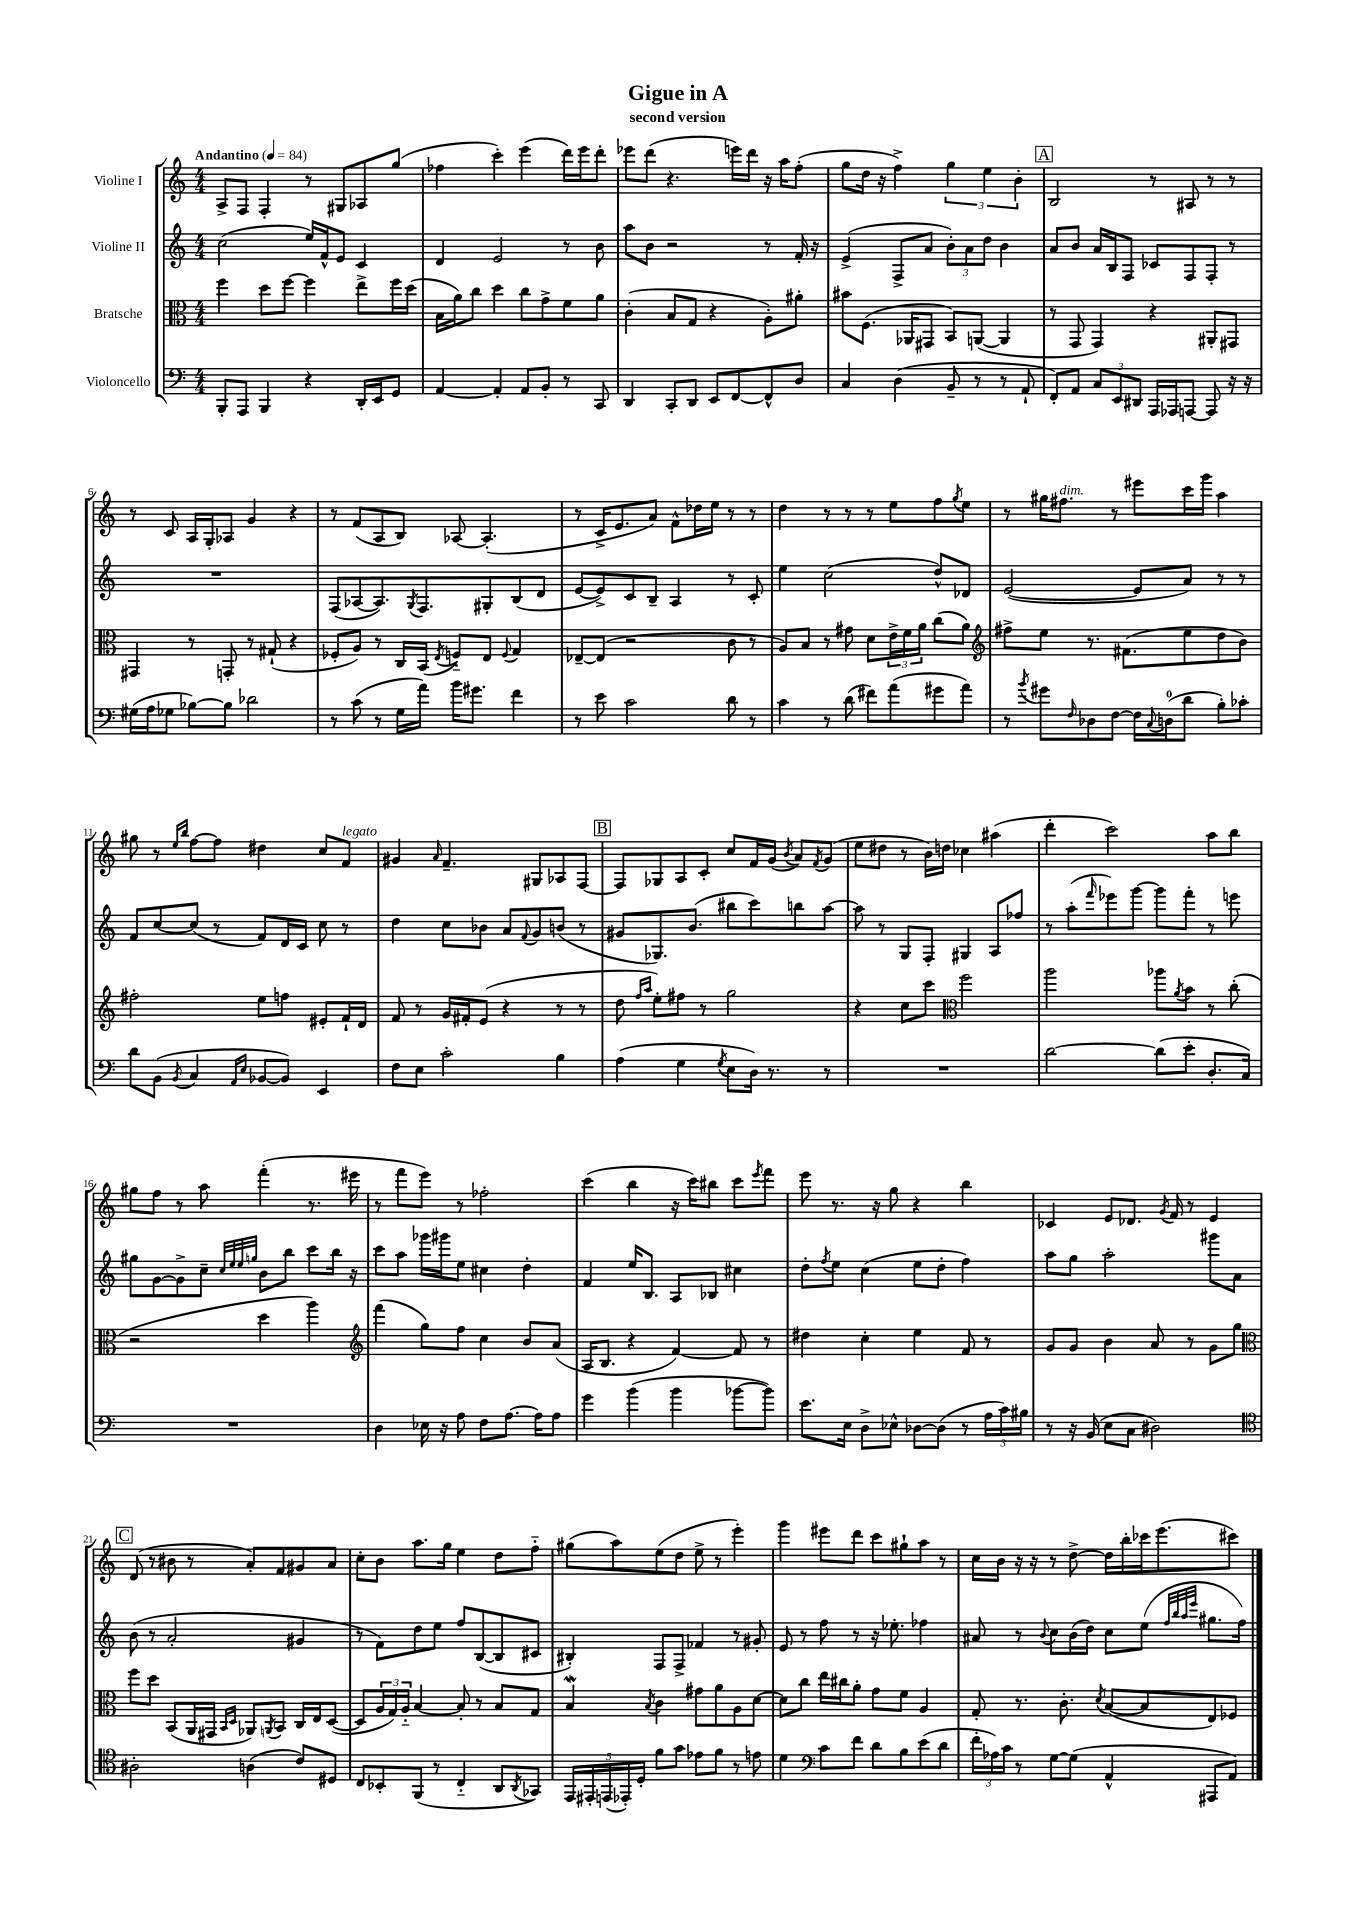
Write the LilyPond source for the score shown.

\header { title = "Gigue in A" subtitle = "second version" }
<<
\new StaffGroup <<
\new Staff = "s0" \with { instrumentName = "Violine I" } {
    \clef treble \key c \major \numericTimeSignature \time 4/4 \tempo "Andantino" 4 = 84
    a8-> f8 f4-. r8 gis8 aes8 g''8( |
    fes''4 c'''4-.) e'''4( d'''16) e'''16 d'''8-. |
    ees'''8 d'''8( r4. e'''16) d'''16 r16 a''16 f''8-.( |
    g''8 d''16 r16 f''4->) \tuplet 3/2 { g''4 e''4 b'4-. } |
    \mark \markup { \box "A" } b2 r8 ais8 r8 r8 |
    r8 c'8 a16 g16-. aes8 g'4 r4 |
    r8 f'8( a8 b8) aes8~ aes4.-.( |
    r8 c'16-> e'8. a'8) f'8-^ des''16 e''16 r8 r8 |
    d''4 r8 r8 r8 e''8 f''8 \acciaccatura { g''8 } e''8 |
    r8 gis''16 fis''8.^\markup { \italic "dim." } r8 eis'''8 c'''16 g'''16 a''4 |
    gis''8 r8 \grace { e''16 b''16 } f''8~ f''8 dis''4 c''8 f'8^\markup { \italic "legato" } |
    gis'4 \grace { a'16 } f'4.-- gis8 aes8 f8~ |
    \mark \markup { \box "B" } f8 ges8 a8 c'8-. c''8 f'16 g'16( \acciaccatura { b'8 } a'8) \acciaccatura { f'8 } g'8( |
    e''8 dis''8 r8 b'16) d''16 ces''4 ais''4( |
    d'''4-. c'''2) a''8 b''8 |
    gis''8 f''8 r8 a''8 f'''4-.( r8. eis'''16 |
    r8 f'''8 e'''8) r8 fes''2-. |
    c'''4( b''4 r16 c'''16) bis''8 c'''8 \acciaccatura { e'''8 } f'''8 |
    e'''8 r8. r16 g''8 r4 b''4 |
    ces'4 e'8 des'8. \acciaccatura { g'8 } f'16 r8 e'4 |
    \mark \markup { \box "C" } d'8( r8 bis'8 r8 a'8-.) f'8 gis'8 a'8 |
    c''8-. b'8 a''8. g''16 e''4 d''8 f''8-_ |
    gis''8( a''8) e''8( d''8 e''8-> r8 e'''4-.) |
    g'''4 eis'''8 d'''8 c'''8 gis''8-! a''8 r8 |
    c''16 b'16 r16 r16 r8 d''8~-> d''16 b''16-. ces'''16 e'''8.( cis'''8) \bar "|." |
}
\new Staff = "s1" \with { instrumentName = "Violine II" } {
    \clef treble \key c \major \numericTimeSignature \time 4/4
    c''2( e''16) f'16-^ e'8 c'4 |
    d'4 e'2 r8 b'8 |
    a''8 b'8 r2 r8 f'16-. r16 |
    e'4->( f8-> a'8 \tuplet 3/2 { b'8-.) a'8 d''8 } b'4 |
    \mark \markup { \box "A" } a'8 b'8 a'16 b16 f8 ces'8 f8 f8-. r8 |
    R1 |
    f8( aes8~ aes8.) \acciaccatura { g8 } f8. gis8-. b8( d'8 |
    e'8~ e'8->) c'8 b8-- a4 r8 c'8-. |
    e''4 c''2( d''8-^) des'8 |
    e'2~( e'8 a'8) r8 r8 |
    f'8 c''8~ c''8( r8 f'8) d'16 c'16 c''8 r8 |
    d''4 c''8 bes'8 a'8 \appoggiatura { f'8 } g'8 b'8( r8 |
    \mark \markup { \box "B" } gis'8 ges8.) b'8.( bis''8 c'''8) b''8 a''8~ |
    a''8 r8 g8 f8-. gis4 a8 fes''8 |
    r8 a''8-.( \grace { f'''16 } ees'''8) g'''8~ g'''8 f'''8-. r8 e'''8 |
    gis''8 g'8~ g'8-> c''8-- \grace { c''32 e''32 e''32 g''32 } b'8 b''8 c'''8 b''16 r16 |
    c'''8 a''8 ges'''16 gis'''16 e''8 cis''4 d''4-. |
    f'4 e''16 b8. a8 bes8 cis''4 |
    d''8-. \acciaccatura { f''8 } e''8 c''4( e''8 d''8-. f''4) |
    a''8 g''8 a''2-. gis'''8 a'8 |
    \mark \markup { \box "C" } b'8( r8 a'2-. gis'4 |
    r8 f'8) d''8 e''8 f''8 b8~( b8 cis'8 |
    bis4-.) f8 f8-> fes'4 r8 gis'8-. |
    e'8 r8 f''8 r8 r16 ees''8.-. fes''4 |
    ais'8 r8 \appoggiatura { b'8 } c''8 b'16( d''16) c''8 e''8( \grace { f''32 b''32 a''32 e'''32 } gis''8. f''16) \bar "|." |
}
\new Staff = "s2" \with { instrumentName = "Bratsche" } {
    \clef alto \key c \major \numericTimeSignature \time 4/4
    f''4 d''8 f''8~ f''4 e''8-> f''16 d''16( |
    b16 a'16) c''8 d''4 c''8 g'8-> f'8 a'8 |
    c'4-.( b8 g8 r4 a8-.) ais'8-. |
    bis'8 f8.( aes,16 gis,8 b,8) a,8~( a,4 |
    \mark \markup { \box "A" } r8 g,8 g,4) r4 ais,8-. gis,8 |
    gis,4 r8 g,8-. r8 gis8-!( r4 |
    fes8-. a8) r8 c16 b,16( \acciaccatura { e8 } f8-_) e8 \appoggiatura { f8 } g4 |
    ees8~-- ees8( r2 c'8 r8 |
    a8) b8 r8 gis'8 d'8 \tuplet 3/2 { e'16-> f'16 a'16 } c''8( a'8) |
    \clef treble fis''8-> e''8 r8. fis'8.( e''8 d''8 b'8) |
    fis''2-. e''8 f''8 eis'8-. f'16-! d'16 |
    f'8 r8 g'16 fis'16-. e'8( r4 r8 r8 |
    \mark \markup { \box "B" } d''8 \grace { f''16 a''16 } e''8-.) fis''8 r8 g''2 |
    r4 c''8 c'''8 \clef alto f''2 |
    a''2 aes''8 \acciaccatura { a'8 } b'8 r8 c''8-.( |
    r2 d''4 a''4) |
    \clef treble f'''4( g''8) f''8 c''4 b'8 a'8( |
    a16 b8. r4 f'4~) f'8 r8 |
    dis''4 c''4-. e''4 f'8 r8 |
    g'8 g'8 b'4 a'8 r8 g'8 g''8 |
    \mark \markup { \box "C" } \clef alto f''8 d''8 b,8( a,16 gis,16 \grace { b,16 d16 } aes,8) \acciaccatura { a,8 } b,8 c16 e16 d8~( |
    d8 \tuplet 3/2 { a16 g16) a16-_ } b4~ b8-. r8 b8 g8 |
    b4\mordent \acciaccatura { b8 } c'4 gis'8 a'8 a8 d'8~ |
    d'8 c''8 e''16 cis''16 a'8-. g'8 f'8 a4 |
    g8-. r8. c'8.-. \acciaccatura { d'8 } b8~( b8 e8) fes8 \bar "|." |
}
\new Staff = "s3" \with { instrumentName = "Violoncello" } {
    \clef bass \key c \major \numericTimeSignature \time 4/4
    b,,8-. a,,8 b,,4 r4 d,16-. e,16 g,8 |
    a,4~ a,4-. a,8 b,8-. r8 c,8 |
    d,4 c,8-. d,8 e,8 f,8~ f,8-^ d8 |
    c4 d4( b,8-- r8 r8 a,8-! |
    \mark \markup { \box "A" } f,8-.) a,8 \tuplet 3/2 { c8 e,8 dis,8 } a,,16 aes,,16 a,,8~ a,,8 r16 r16 |
    gis16( a16 ges8 bes8~) bes8 des'2 |
    r8 c'8( r8 g16 a'16) b'16 gis'8. f'4 |
    r8 e'8 c'2 d'8 r8 |
    c'4 r8 d'8( fis'8) a'8( gis'8 a'8) |
    r8 \acciaccatura { b'8 } gis'8 \grace { f16 } des8 f8~ f16 \appoggiatura { c8 } d16-0( d'8 b8-.) ces'8-. |
    d'8 b,8( \acciaccatura { b,8 } c4 \grace { a,16 e16 } bes,8~ bes,8) e,4 |
    f8 e8 c'2-. b4 |
    \mark \markup { \box "B" } a4( g4 \acciaccatura { g8 } e8 d16) r8. r8 |
    R1 |
    d'2~ d'8( e'8-. d8.-. c16) |
    R1 |
    d4 ees16 r16 a8 f8 a8.~ a16 a8 |
    g'4 b'4( b'4 bes'8~ bes'8) |
    e'8. e16 d8-> ees8-^ des8~ des8( r8 \tuplet 3/2 { a16 c'16) bis16 } |
    r8 r16 b,16( e8 c8 dis2) |
    \mark \markup { \box "C" } \clef tenor ais2-. a4( c'8) dis8 |
    c8 bes,8-. f,8( r8 c4-_ a,8 \acciaccatura { a,8 } ges,8) |
    \tuplet 5/4 { e,16 eis,16-. e,16( ees,16-.) d16-. } f'8 g'8 ees'8 f'8 r8 e'8 |
    d'4 \clef bass c'8 f'8 d'8 b8 e'8( d'8 |
    \tuplet 3/2 { f'16-. aes16) c'16 } r8 g8~ g8( a,4-^ ais,,8 a,8) \bar "|." |
}
>>
>>
